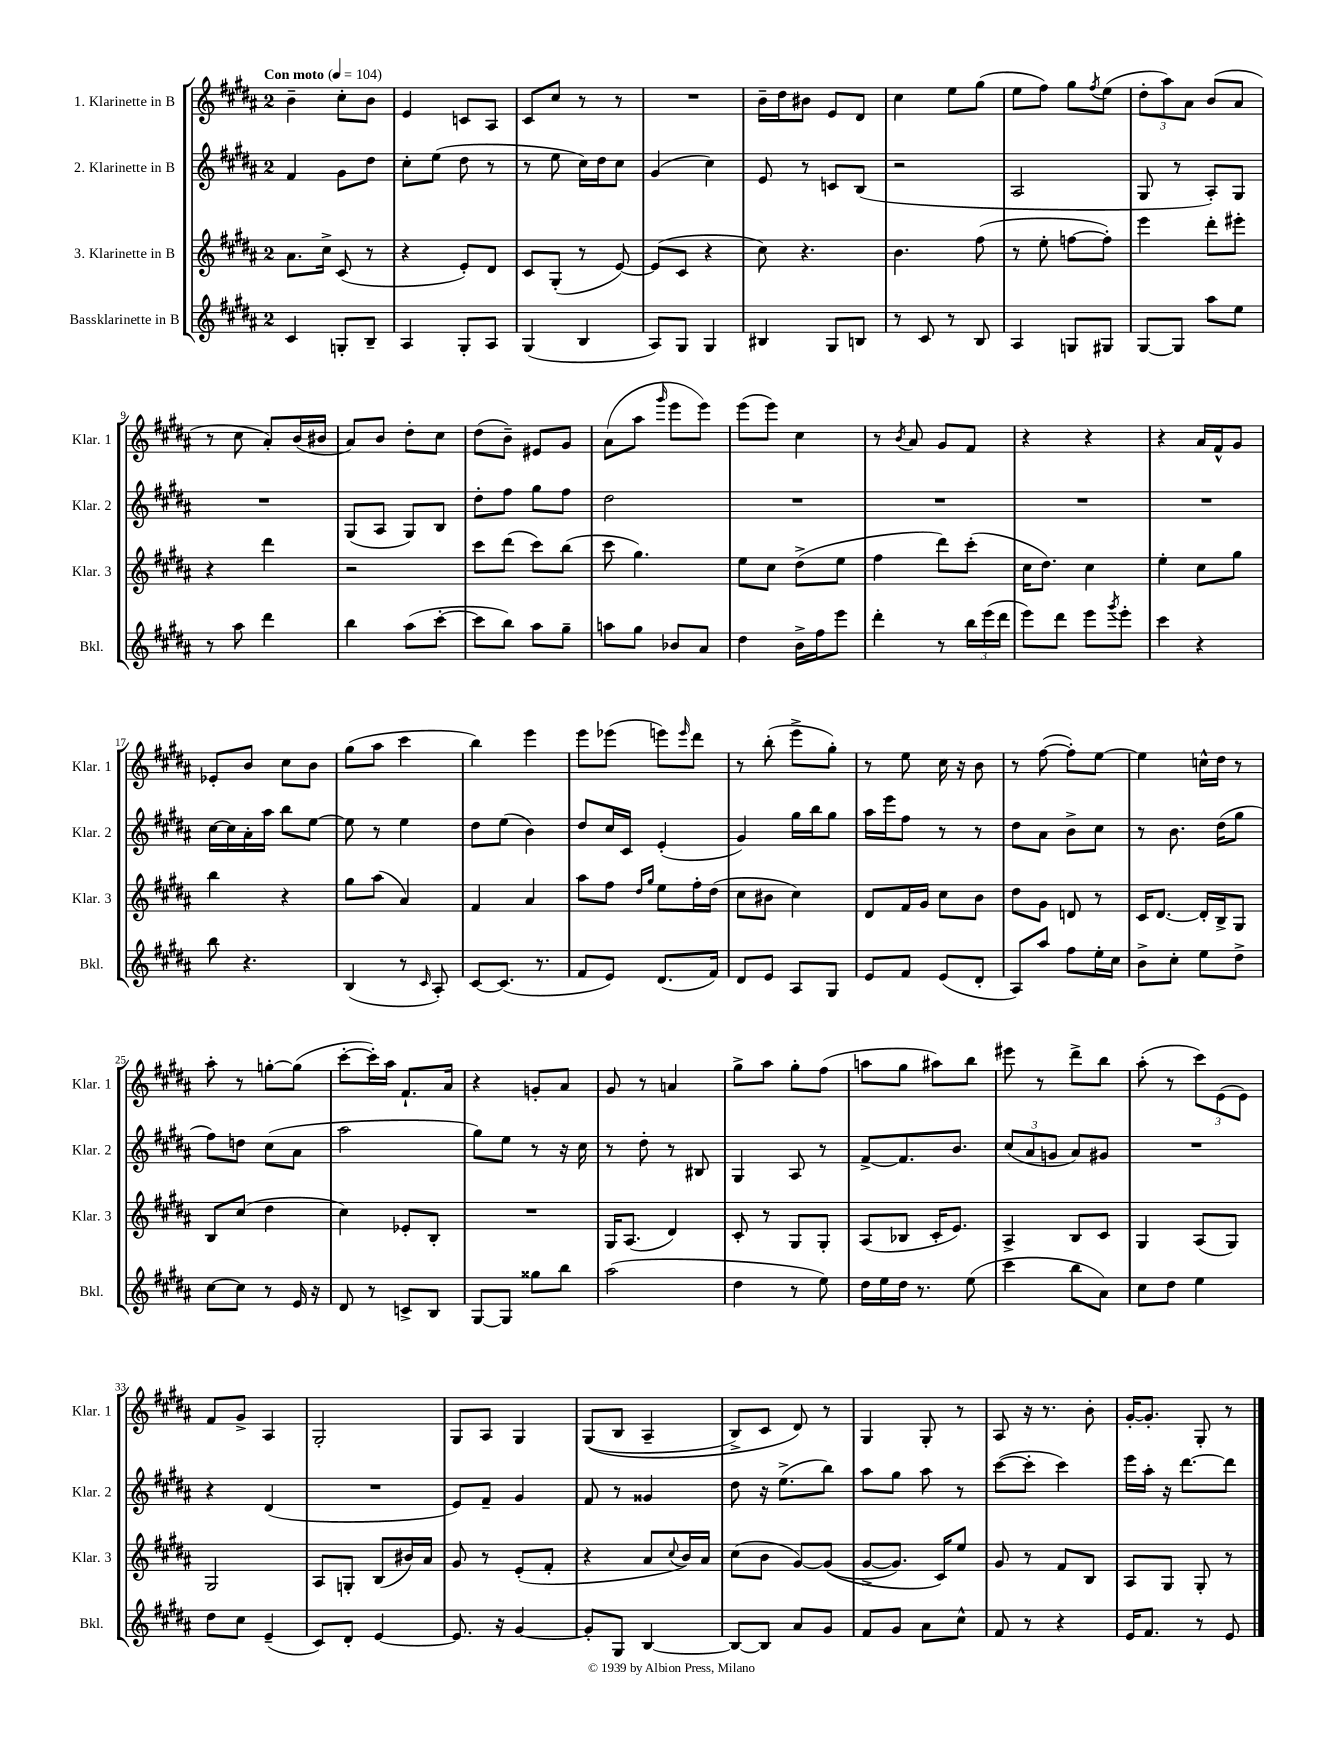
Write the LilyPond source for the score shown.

<<
\new StaffGroup <<
\new Staff = "s0" \with { instrumentName = "1. Klarinette in B" shortInstrumentName = "Klar. 1" } {
    \clef treble \key b \major \once \override Staff.TimeSignature.style = #'single-digit \time 2/4 \tempo "Con moto" 4 = 104
    b'4-- cis''8-. b'8 |
    e'4 c'8 ais8 |
    cis'8 cis''8 r8 r8 |
    R2 |
    b'16-- dis''16 bis'8 e'8 dis'8 |
    cis''4 e''8 gis''8( |
    e''8 fis''8) gis''8 \acciaccatura { fis''8 } e''8( |
    \tuplet 3/2 { dis''8-. ais''8) ais'8 } b'8( ais'8 |
    r8 cis''8 ais'8-.) b'16( bis'16 |
    ais'8) b'8 dis''8-. cis''8 |
    dis''8( b'8--) eis'8 gis'8 |
    ais'8( ais''8 \grace { gis'''16 } e'''8 e'''8) |
    e'''8( e'''8) cis''4 |
    r8 \acciaccatura { b'8 } ais'8 gis'8 fis'8 |
    r4 r4 |
    r4 ais'16 fis'16-^ gis'8 |
    ees'8-. b'8 cis''8 b'8 |
    gis''8( ais''8 cis'''4 |
    b''4) e'''4 |
    e'''8 ees'''8( e'''8) \grace { e'''16 } dis'''8 |
    r8 b''8-.( e'''8-> gis''8-.) |
    r8 e''8 cis''16 r16 b'8 |
    r8 fis''8~( fis''8-.) e''8~ |
    e''4 c''16-^ dis''16 r8 |
    ais''8-. r8 g''8~-. g''8( |
    cis'''8~-. cis'''16-.) ais''16 fis'8.-! ais'16 |
    r4 g'8-. ais'8 |
    gis'8 r8 a'4 |
    gis''8-> ais''8 gis''8-. fis''8( |
    a''8 gis''8 ais''8) b''8 |
    eis'''8 r8 dis'''8-> b''8 |
    ais''8-.( r8 \tuplet 3/2 { cis'''8) e'8( e'8) } |
    fis'8 gis'8-> ais4 |
    gis2-. |
    gis8 ais8 gis4 |
    gis8(\( b8 ais4-- |
    b8->) cis'8 dis'8\) r8 |
    gis4 gis8-. r8 |
    ais8 r16 r8. b'8-. |
    gis'16~-. gis'8.-. gis8-. r8 \bar "|." |
}
\new Staff = "s1" \with { instrumentName = "2. Klarinette in B" shortInstrumentName = "Klar. 2" } {
    \clef treble \key b \major \once \override Staff.TimeSignature.style = #'single-digit \time 2/4
    fis'4 gis'8 dis''8 |
    cis''8-. e''8( dis''8 r8 |
    r8 e''8 cis''16) dis''16 cis''8 |
    gis'4( cis''4) |
    e'8 r8 c'8 b8( |
    r2 |
    ais2 |
    gis8 r8 ais8-.) gis8 |
    R2 |
    gis8( ais8 gis8) b8 |
    dis''8-. fis''8 gis''8 fis''8 |
    dis''2 |
    R2 |
    R2 |
    R2 |
    R2 |
    cis''16~ cis''16 ais'16-. ais''16 b''8 e''8~ |
    e''8 r8 e''4 |
    dis''8 e''8( b'4) |
    dis''8 cis''16 cis'16 e'4-.( |
    gis'4) gis''16 b''16 gis''8 |
    ais''16 e'''16 fis''8 r8 r8 |
    dis''8 ais'8 b'8-> cis''8 |
    r8 b'8. dis''16( gis''8 |
    fis''8) d''8 cis''8( ais'8 |
    ais''2 |
    gis''8) e''8 r8 r16 cis''16 |
    r8 dis''8-. r8 bis8 |
    gis4 ais8 r8 |
    fis'8~-> fis'8. b'8. |
    \tuplet 3/2 { cis''8( ais'8 g'8 } ais'8) gis'8 |
    R2 |
    r4 dis'4( |
    R2 |
    e'8) fis'8-- gis'4 |
    fis'8 r8 gisis'4 |
    dis''8 r16 e''8.->( b''8) |
    ais''8 gis''8 ais''8 r8 |
    cis'''8~( cis'''8-. cis'''4) |
    e'''16 ais''16-. r16 dis'''8.~ dis'''8 \bar "|." |
}
\new Staff = "s2" \with { instrumentName = "3. Klarinette in B" shortInstrumentName = "Klar. 3" } {
    \clef treble \key b \major \once \override Staff.TimeSignature.style = #'single-digit \time 2/4
    ais'8. cis''16-> cis'8( r8 |
    r4 e'8-.) dis'8 |
    cis'8 gis8-.( r8 e'8~) |
    e'8( cis'8 r4 |
    cis''8) r4. |
    b'4. fis''8( |
    r8 e''8-. f''8~ f''8-.) |
    e'''4 dis'''8-. eis'''8-. |
    r4 dis'''4 |
    r2 |
    cis'''8 dis'''8( cis'''8) b''8( |
    cis'''8 gis''4.) |
    e''8 cis''8 dis''8->( e''8 |
    fis''4 dis'''8) cis'''8-.( |
    cis''16 dis''8.) cis''4 |
    e''4-. cis''8 gis''8 |
    b''4 r4 |
    gis''8 ais''8( ais'4) |
    fis'4 ais'4 |
    ais''8 fis''8 \grace { dis''16 gis''16 } e''8 fis''16-. dis''16( |
    cis''8 bis'8 cis''4) |
    dis'8 fis'16 gis'16 cis''8 b'8 |
    dis''8 gis'8 d'8 r8 |
    cis'16 dis'8.~ dis'16-. b16-> gis8 |
    b8 cis''8( dis''4 |
    cis''4) ees'8-. b8-. |
    R2 |
    gis16 ais8.( dis'4) |
    cis'8-. r8 gis8 gis8-. |
    ais8( bes8 cis'16-. e'8.) |
    ais4-> b8 cis'8 |
    gis4 ais8( gis8) |
    gis2 |
    ais8 g8-. b8( bis'16) ais'16 |
    gis'8 r8 e'8-.( fis'8-. |
    r4 ais'8 \appoggiatura { cis''8 } b'16) ais'16 |
    cis''8( b'8 gis'8~) gis'8(\( |
    gis'8~-> gis'8.) cis'16\) e''8 |
    gis'8 r8 fis'8 b8 |
    ais8 gis8 gis8-. r8 \bar "|." |
}
\new Staff = "s3" \with { instrumentName = "Bassklarinette in B" shortInstrumentName = "Bkl." } {
    \clef treble \key b \major \once \override Staff.TimeSignature.style = #'single-digit \time 2/4
    cis'4 g8-. b8-- |
    ais4 gis8-. ais8 |
    gis4( b4 |
    ais8) gis8 gis4 |
    bis4 gis8 b8 |
    r8 cis'8 r8 b8 |
    ais4 g8 gis8 |
    gis8~ gis8 ais''8 e''8 |
    r8 ais''8 dis'''4 |
    b''4 ais''8( cis'''8~-. |
    cis'''8 b''8) ais''8 gis''8-- |
    a''8 gis''8 bes'8 ais'8 |
    dis''4 b'16-> fis''16 e'''8 |
    dis'''4-. r8 \tuplet 3/2 { b''16 e'''16( dis'''16 } |
    e'''8) dis'''8 e'''8 \acciaccatura { gis'''8 } e'''8-. |
    cis'''4 r4 |
    b''8 r4. |
    b4( r8 \grace { cis'16 } ais8-.) |
    cis'8~ cis'8.( r8. |
    fis'8 e'8) dis'8.( fis'16) |
    dis'8 e'8 ais8 gis8 |
    e'8 fis'8 e'8( dis'8-. |
    ais8) ais''8 fis''8 e''16-. cis''16 |
    b'8-> cis''8-. e''8 dis''8-> |
    cis''8~ cis''8 r8 e'16 r16 |
    dis'8 r8 c'8-> b8 |
    gis8~ gis8 gisis''8 b''8 |
    ais''2( |
    dis''4 r8 e''8) |
    dis''16 e''16 dis''16 r8. e''8( |
    cis'''4 b''8 ais'8) |
    cis''8 dis''8 e''4 |
    dis''8 cis''8 e'4--( |
    cis'8) dis'8-. e'4~ |
    e'8. r16 gis'4~ |
    gis'8-. gis8 b4~ |
    b8~ b8 ais'8 gis'8 |
    fis'8 gis'8 ais'8 cis''8-^ |
    fis'8 r8 r4 |
    e'16 fis'8. r8 e'8 \bar "|." |
}
>>
>>
